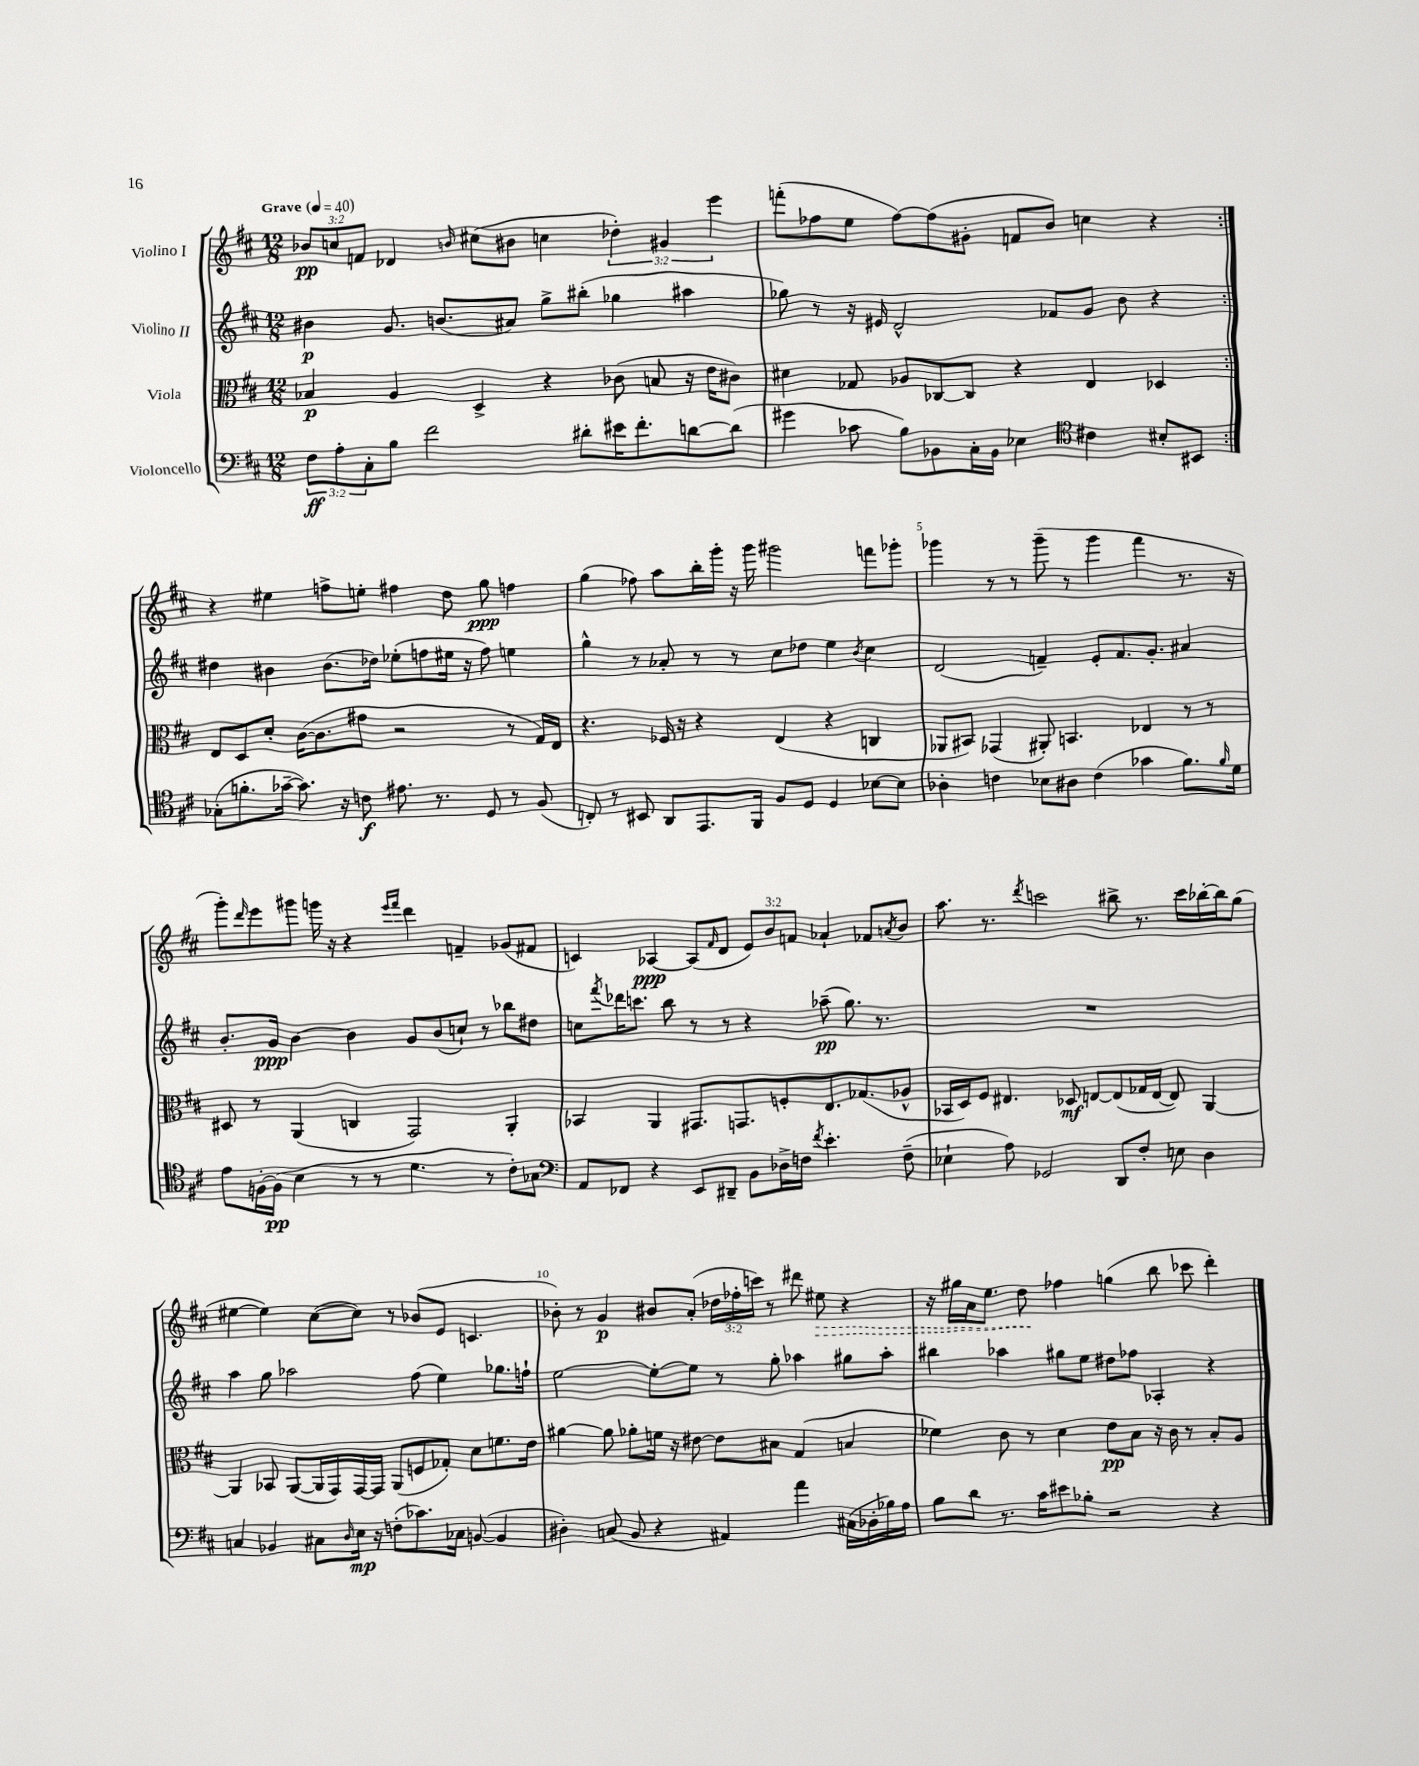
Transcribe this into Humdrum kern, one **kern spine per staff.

**kern	**kern	**kern	**kern
*staff4	*staff3	*staff2	*staff1
*clefF4	*clefC3	*clefG2	*clefG2
*k[f#c#]	*k[f#c#]	*k[f#c#]	*k[f#c#]
*M12/8	*M12/8	*M12/8	*M12/8
*MM40	*MM40	*MM40	*MM40
12F#	4B-	4b#	12b-
12A'	.	.	12cc
12C#'	.	.	12f
8B	4A	8.g	4d-
2f#	.	.	.
.	.	(8.b	.
.	.	.	16qqb
.	4D^	.	(8cc#
.	.	8a#)	8b#
.	4r	8gg^	4cc
8d#'	.	(8bb#'	.
16e#	(8c-	4gg-	6dd-')
8.f#'	.	.	.
.	8B	.	.
.	.	.	6g#
[8d	16r	4aa#	.
.	16e	.	.
.	.	.	6eee
(8d]	8c#)	.	.
=	=	=	=
4g#	4d#	8gg-)	(8fff'
.	.	8r	8ff-
8c-	8G-	16r	8ee
.	.	16e#	.
8B)	8A-	2d^^	[8ff-)
8BB-	[8C-	.	(8ff-]
16C#'	8C-]	.	8g#'
16BB-	.	.	.
4E-	4r	.	8f
.	.	8f-	8b)
*clefC4	*	*	*
4c#	4E	8g	4cc
.	.	8b	.
8B#'	4D-	4r	4r
8BB#	.	.	.
=:|!	=:|!	=:|!	=:|!
(8G-'	8E	4dd#	4r
8.f'	8D	.	.
.	8d'	4b#	4ee#
[16g-~	.	.	.
8.g-])	([16c#	.	.
.	8.c#]	.	.
.	.	(8.b#	8ff^
16r	.	.	.
8c	8g#	.	8ee'
.	.	16dd-)	.
8.e#	2r	(8ee-'	4ff#
.	.	8ff	.
8.r	.	.	.
.	.	16ee#	8dd
.	.	16r	.
8D	.	8ff)	8gg
8r	8r	4ee	4ff
(8F#	16G)	.	.
.	16E	.	.
=	=	=	=
8C')	4.r	4gg^^	(4gg
8r	.	.	.
8BB#	.	8r	8ff-)
8AA	16F-	8a-'	8aa
.	16r	.	.
8.EE	4r	8r	16bb'
.	.	.	16ggg'
.	.	8r	16r
16FF#	.	.	16ggg
8F#	(4E	8cc#	2ggg#
8D	.	8dd-	.
4D	4r	4ee	.
.	.	8qb	.
[8B-	4C	4cc#	8fff
8B-]	.	.	8ggg-'
=	=	=	=
4A-'	8AA-	(2d	4ggg-
.	8BB#)	.	.
4c	(4GG-	.	8r
.	.	.	8r
8B-	8AA#')	4f~)	(8ggg-~
8A#	4.BB	.	8r
(4c	.	8e'	4ggg-
.	.	8.f	.
4g-	4E-	.	4fff#
.	.	8.g'	.
8.f#)	8r	4a#	8.r
.	8r	.	.
16qqf#	.	.	.
16d	.	.	16r
=	=	=	=
8e	8D#	8.b'	8ggg')
.	.	.	16qqddd
[16F'	8r	.	8eee
(16F]	.	16g	.
4B	(4AA	[4b	8ggg#
.	.	.	16ggg
.	.	.	16r
8r	4C	4b]	4r
8r	.	.	.
.	.	.	16qqeee
.	.	.	16qqfff#
4.d	2GG)	8g	4ddd
.	.	(8b	.
.	.	8cc`)	4f~
8r	.	8r	.
8c#')	4AA'	8bb-	(8g-
8G-	.	8dd#	8f#
=	=	=	=
*clefF4	*	*	*
8AA	4BB-	8cc	4c)
.	.	8qfff#	.
8FF-	.	16ddd-	.
.	.	8.ccc	.
4r	4AA	.	[4A-
.	.	8bb	.
8EE	8.GG#	8r	(8A-]
.	.	.	16qqf#
8DD#~	.	8r	8d
.	8.GG	.	.
8BB	.	4r	12e)
.	.	.	12b
16D-^	8F'	.	.
.	.	.	12f
16F	.	.	.
8qf#	.	.	.
4.e'	8.E	(8aa-~	4a-`
.	.	8.gg)	.
.	(8.G-	.	.
.	.	.	8f-
.	.	8.r	.
.	.	.	8qa
(8F~	8A-^^	.	8b
=	=	=	=
4E-`	16BB-	1.r	8.aa
.	16D)	.	.
.	8F#	.	.
.	.	.	8.r
8A)	4.E#	.	.
.	.	.	8qddd
2GG-	.	.	2ccc
.	8D-	.	.
.	[8E	.	.
8DD	(8E]	.	8bb#^
8F#'	16G-	.	8.r
.	[16E	.	.
8E	8E])	.	.
.	.	.	16ccc
4D	[4AA	.	[16bb-'
.	.	.	16bb-]
.	.	.	(8gg
=	=	=	=
4C	4AA]	4aa	[4ee#
4BB-	8BB-	8gg	4ee#])
.	([8AA	2aa-	.
8C#	16AA]	.	([8cc#
.	16GG)	.	.
16qqD	.	.	.
16E	[16GG	.	8cc#])
16r	16GG]	.	.
(8F'	(8AA	.	8r
8.c-)	8F	(8ff#	(8b-
.	8G-')	4ee)	8e
16C-	.	.	.
([8BB	8d	.	4.c
4BB]	8.f	8.gg-	.
.	16e	16ff`	.
=	=	=	=
4D#')	[4a#	[2ee	8b-')
.	.	.	8r
(8C	8a#]	.	4g
8BB	8a-'	.	.
4r	16f	8ee'_	8b#
.	16r	.	.
.	[8e#	8ee]	(8a'
4AA#)	8e#]	8r	24dd-
.	.	.	24ff-'
.	.	.	24ccc)
.	8B#	8gg'	8r
4a	(4G	4aa-	8ddd#
.	.	.	8ee#
(16C#	4B	8gg#	4r
16D-'	.	.	.
16B-)	.	8aa-'	.
16A	.	.	.
=	=	=	=
8B	4f-)	4bb#	16r
.	.	.	16gg#
8d	.	.	16a
.	.	.	8.ee
8.r	8c#	4aa-	.
.	8r	.	8dd
16c#	.	.	.
8e#	4d	8gg#	4ff-
8B-'	.	8ee	.
2r	8e	8dd#	(4gg
.	8B	8ff-	.
.	16r	4A-'	8bb
.	16c#	.	.
.	8r	.	8ccc-
4r	8B'	4r	4ddd')
.	8A	.	.
==	==	==	==
*-	*-	*-	*-
